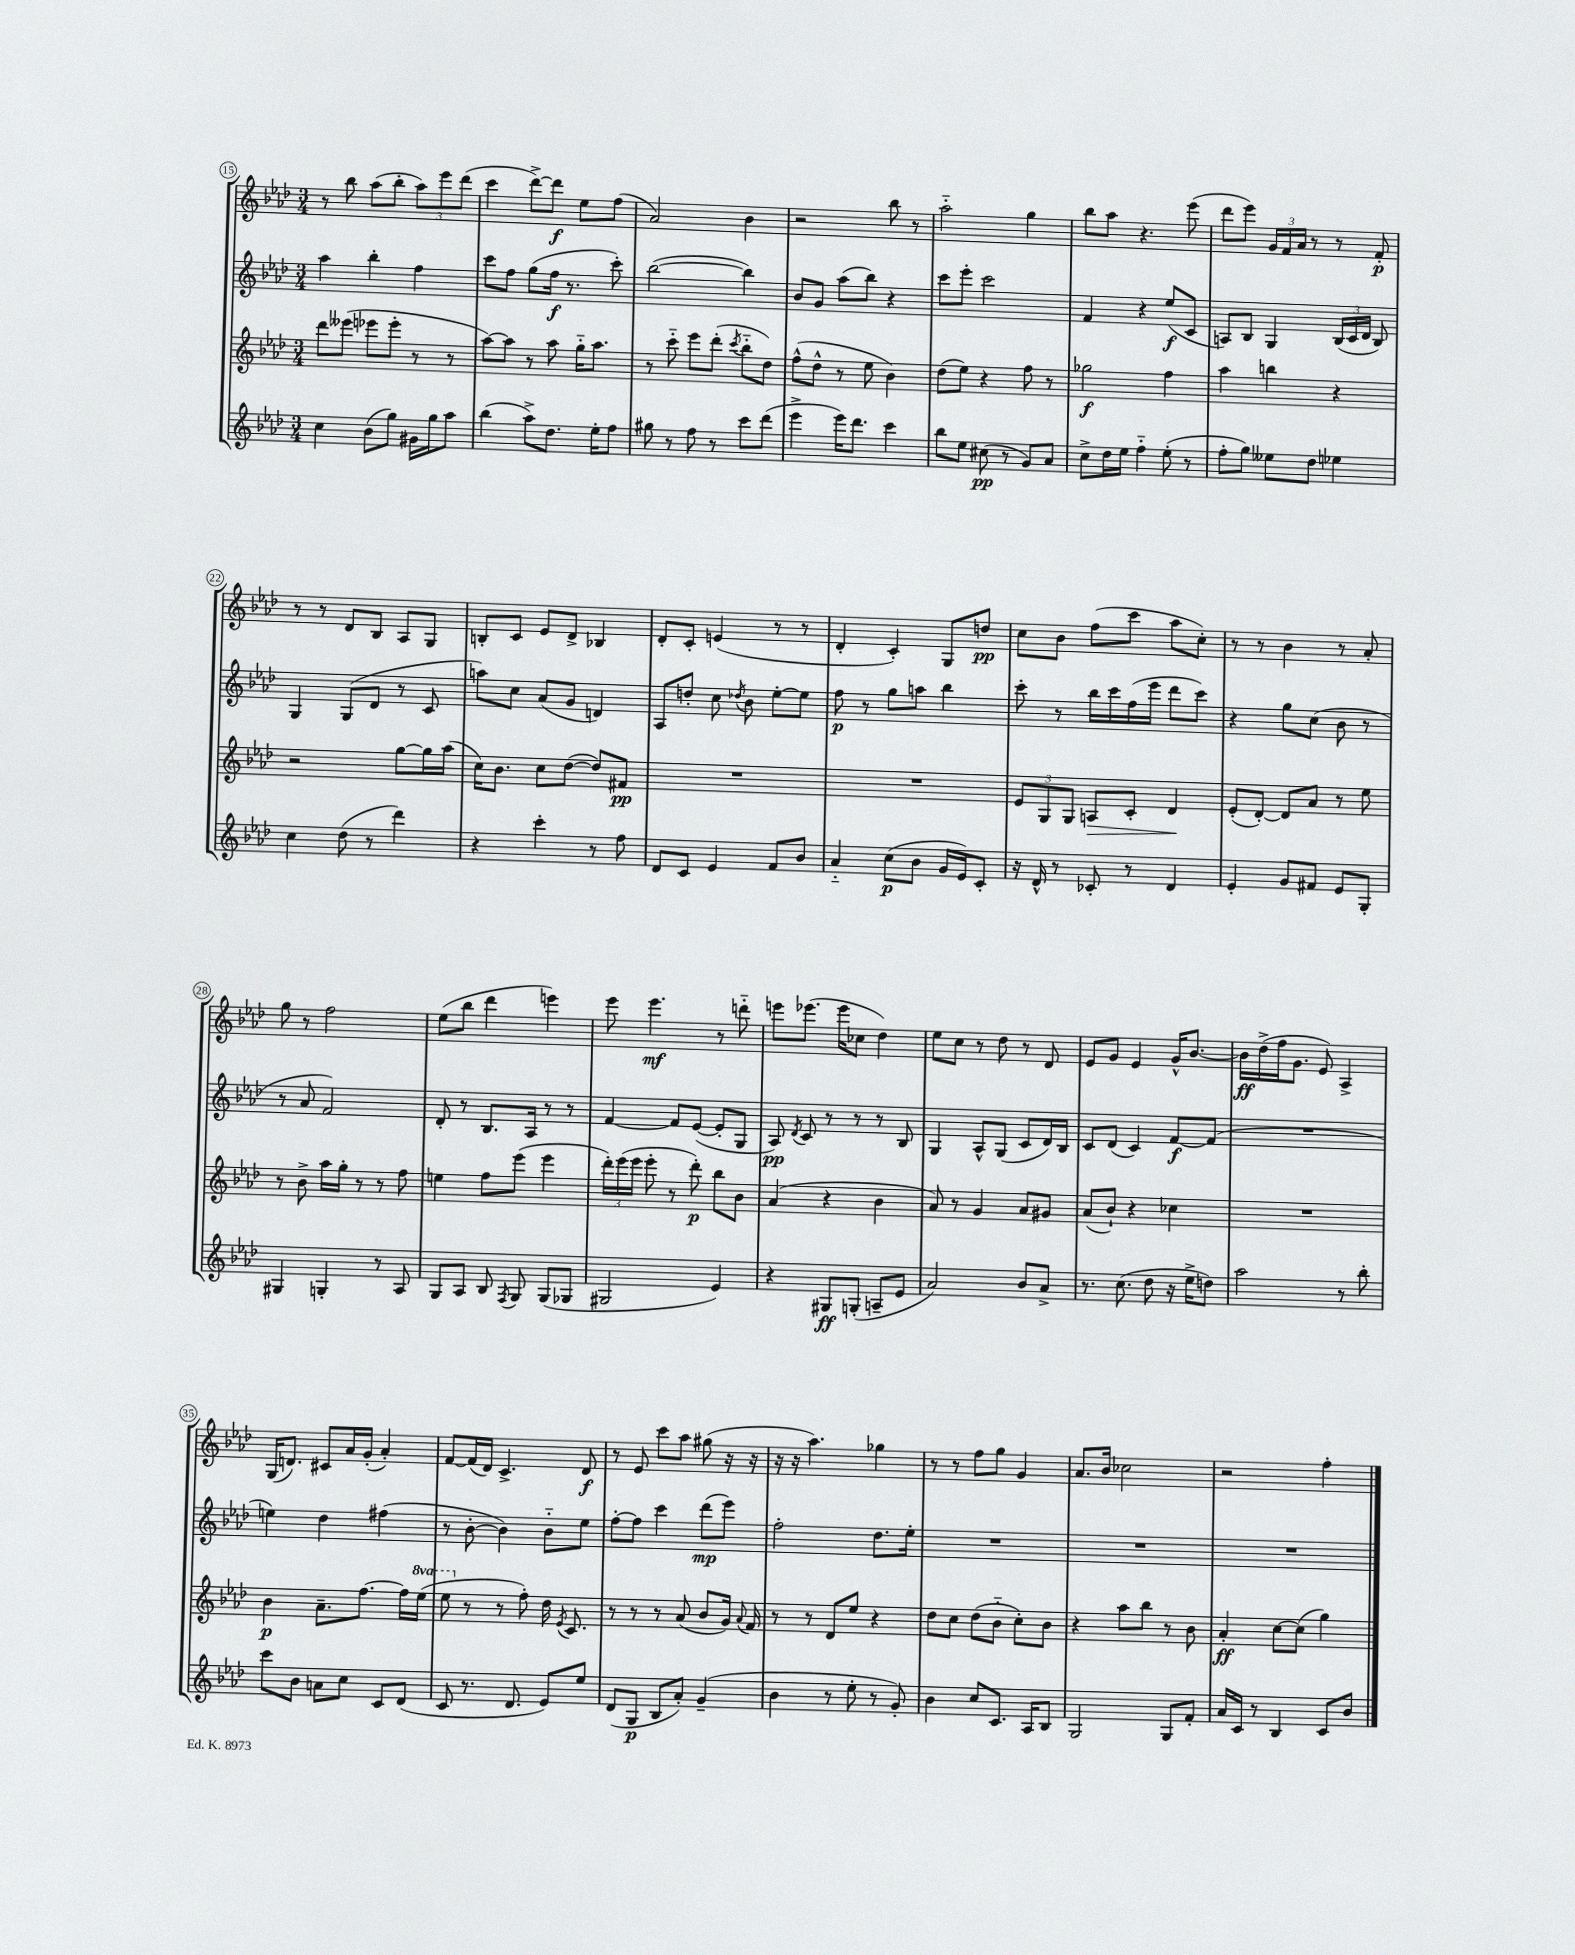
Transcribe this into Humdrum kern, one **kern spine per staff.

**kern	**kern	**kern	**kern
*staff4	*staff3	*staff2	*staff1
*clefG2	*clefG2	*clefG2	*clefG2
*k[b-e-a-d-]	*k[b-e-a-d-]	*k[b-e-a-d-]	*k[b-e-a-d-]
*M3/4	*M3/4	*M3/4	*M3/4
4cc	8ddd-	4aa-	8r
.	(8eee--	.	8bb-
(8b-	8eee-	4bb-'	(8aa-
8gg)	8eee-'	.	8bb-'
16g#	8r	4ff	12aa-)
16gg	.	.	.
.	.	.	12eee-
8aa-	8r	.	.
.	.	.	(12ddd-
=	=	=	=
(4bb-	[8aa-)	8ccc	4ccc
.	8aa-]	8ff	.
8aa-^)	8r	(8gg	[8ddd-^)
8.dd-	8aa-	16ff	8ddd-]
.	.	8.r	.
.	16gg'~	.	8ee-
16ee-'	8.aa-	.	.
8ff	.	8ccc')	(8ff
=	=	=	=
8gg#	8r	([2bb-	2a-)
8r	8ccc'~	.	.
8ff	8eee-	.	.
8r	(8ddd-'	.	.
.	8qccc	.	.
8ccc	8bb-'~	4bb-])	4b-
(8ddd-	8dd-)	.	.
=	=	=	=
4eee-^	(8ff^^	8b-	2r
.	8dd-^^	8g	.
16eee-)	8r	(8aa-	.
8.ddd-	.	.	.
.	8ee-	8bb-)	.
4ccc	4b-)	4r	8bb-
.	.	.	8r
=	=	=	=
8bb-	(8dd-	8ccc	2aa-'~
8ee-	8ee-)	8eee-'	.
(8cc#	4r	2ccc	.
8r	.	.	.
8g)	8ff	.	4gg
8a-	8r	.	.
=	=	=	=
8cc^	2gg-	4f	8bb-
16dd-	.	.	8aa-
16ee-	.	.	.
4ff'~	.	4r	4.r
(8ee-'	4ff	(8ee-	.
8r	.	8c	(8eee-
=	=	=	=
8ff'	4aa-	8A)	8ddd-
8gg)	.	8B-	8eee-)
8ee--	4bb	4G	24g
.	.	.	24f
.	.	.	24a-
8dd-	.	.	8r
4ee-	4r	(24B-	8r
.	.	24c	.
.	.	24d-	.
.	.	8B-)	8f'
=	=	=	=
4cc	2r	4G	8r
.	.	.	8r
(8dd-	.	(8G	8d-
8r	.	8d-	8B-
4ddd-)	[8gg	8r	8A-
.	16gg]	8c	8G
.	(16aa-	.	.
=	=	=	=
4r	16cc)	8aa)	8B'
.	8.b-	.	.
.	.	8cc	8c
4ccc'	8cc	(8a-	8e-
.	([8dd-	8g	8d-^
8r	8dd-])	4d)	4B-
8ff	8f#	.	.
=	=	=	=
8d-	2.r	8A-	8d-'
8c	.	8dd'	8c'
4e-	.	8cc	(4e
.	.	8qdd-	.
.	.	8b-	.
8f	.	[8ee-'	8r
8b-	.	8ee-]	8r
=	=	=	=
4a-'~	2.r	8ff	4d-'
.	.	8r	.
(8cc	.	8gg	4c')
8b-	.	8aa	.
16g	.	4bb-	8G
16e-)	.	.	.
8c'	.	.	8dd
=	=	=	=
16r	12e-	8ccc'	8cc
16d-^^	.	.	.
.	12G	.	.
8r	.	8r	8b-
.	12G	.	.
8c-'	8A	16bb-	(8ff
.	.	16ccc	.
8r	8c'	(16ff	8ccc
.	.	16eee-	.
4d-	4d-	8ddd-	8aa-
.	.	8ccc)	8cc')
=	=	=	=
4e-'	(8e-'	4r	8r
.	[8d-')	.	8r
8g	8d-]	8gg	4b-
8f#	8a-	(8cc	.
8e-	8r	8b-	8r
8G'	8ee-	8r	8a-'
=	=	=	=
4G#	8r	8r	8gg
.	8b-^	8a-	8r
4G'	16aa-	2f)	2ff
.	16gg'	.	.
.	8r	.	.
8r	8r	.	.
8A-	8ff	.	.
=	=	=	=
8G	4ee	8d-'	(8ee-
8A-	.	8r	8bb-
8B-	8ff	8.B-	4ddd-
8qF	.	.	.
8G	(8eee-	.	.
.	.	16A-	.
(8G	4eee-	8r	4eee)
8G-	.	8r	.
=	=	=	=
2G#	24ddd-')	[4f	8eee-
.	(24eee-	.	.
.	24eee-	.	.
.	8eee-'	.	4.eee-
.	8r	8f]	.
.	8ddd-')	([8e-	.
4e-)	8bb-	8e-']	8r
.	8b-	8G	8ddd'~
=	=	=	=
4r	(4a-	8A-)	8eee
.	.	8qd-	.
.	.	8c	(8.eee-
8G#	4r	8r	.
.	.	.	16eee-
(8G'	.	8r	8cc-
8A~	4b-	8r	4dd-)
8e-	.	8B-	.
=	=	=	=
2a-)	8a-)	4G	8ee-
.	8r	.	8cc
.	4g	8A-^^	8r
.	.	(8G	8dd-
8b-	8a-	8c	8r
8a-^	8g#	16d-)	8d-
.	.	16B-	.
=	=	=	=
8.r	(8a-	8c	8e-
.	8b-`)	(8d-	8g
(8.cc	.	.	.
.	4r	4c)	4e-
8dd-	.	.	.
16r	4cc-	[8f	16g^^
16ee-^	.	.	[8.b-
8dd)	.	(8f]	.
=	=	=	=
2aa-	2.r	2.r	16b-]
.	.	.	(16dd-^
.	.	.	16ff
.	.	.	8.g
.	.	.	8e-)
8r	.	.	4A-^
8bb-'	.	.	.
=	=	=	=
8ccc	4b-	4ee)	(16G
.	.	.	8.d)
8b-	.	.	.
8a	8.a-~	4dd-	8c#
8cc	.	.	16a-
.	[8.ff	.	(16g'
8c	.	(4ff#	4a-')
(8d-	16ff]	.	.
.	(16eee-	.	.
=	=	=	=
8c	8eee-	8r	[8f
8.r	8r	[8b-'	(16f]
.	.	.	16d-)
.	8r	4b-])	4.c^
8.d-	.	.	.
.	8ff')	.	.
8e-)	16dd-	8b-'~	.
.	8qe-	.	.
.	8.c	.	.
8ee-	.	8ee-	8d-
=	=	=	=
(8d-	8r	[8ff'	8r
8G	8r	8ff]	8e-
8B-	8r	4ccc	8ccc
8a-')	(8a-	.	8aa-
(4g~	8b-	(8ddd-	(8gg#
.	16g)	8eee-)	16r
.	8qqa-	.	.
.	16f	.	16r
=	=	=	=
4b-	8r	2ff'	16r
.	.	.	16r
.	8r	.	4.aa-)
8r	8d-	.	.
8ee-'	8ee-	.	.
8r	4r	8.dd-	4gg-
8g')	.	.	.
.	.	16ee-'	.
=	=	=	=
4b-	8dd-	2.r	8r
.	8cc	.	8r
8cc	(8dd-	.	8ff
8.c	8b-'~	.	8gg
.	8cc')	.	4g
16A-	.	.	.
8B-	8b-	.	.
=	=	=	=
2G	4r	2.r	8.a-
.	.	.	16b-
.	8aa-	.	2cc-
.	8bb-	.	.
8G	8r	.	.
8f'	8b-	.	.
=	=	=	=
16a-	4a-'	2.r	2r
16c	.	.	.
8r	.	.	.
4B-	[8cc	.	.
.	(8cc]	.	.
8c	4gg)	.	4ff'
8b-	.	.	.
==	==	==	==
*-	*-	*-	*-
